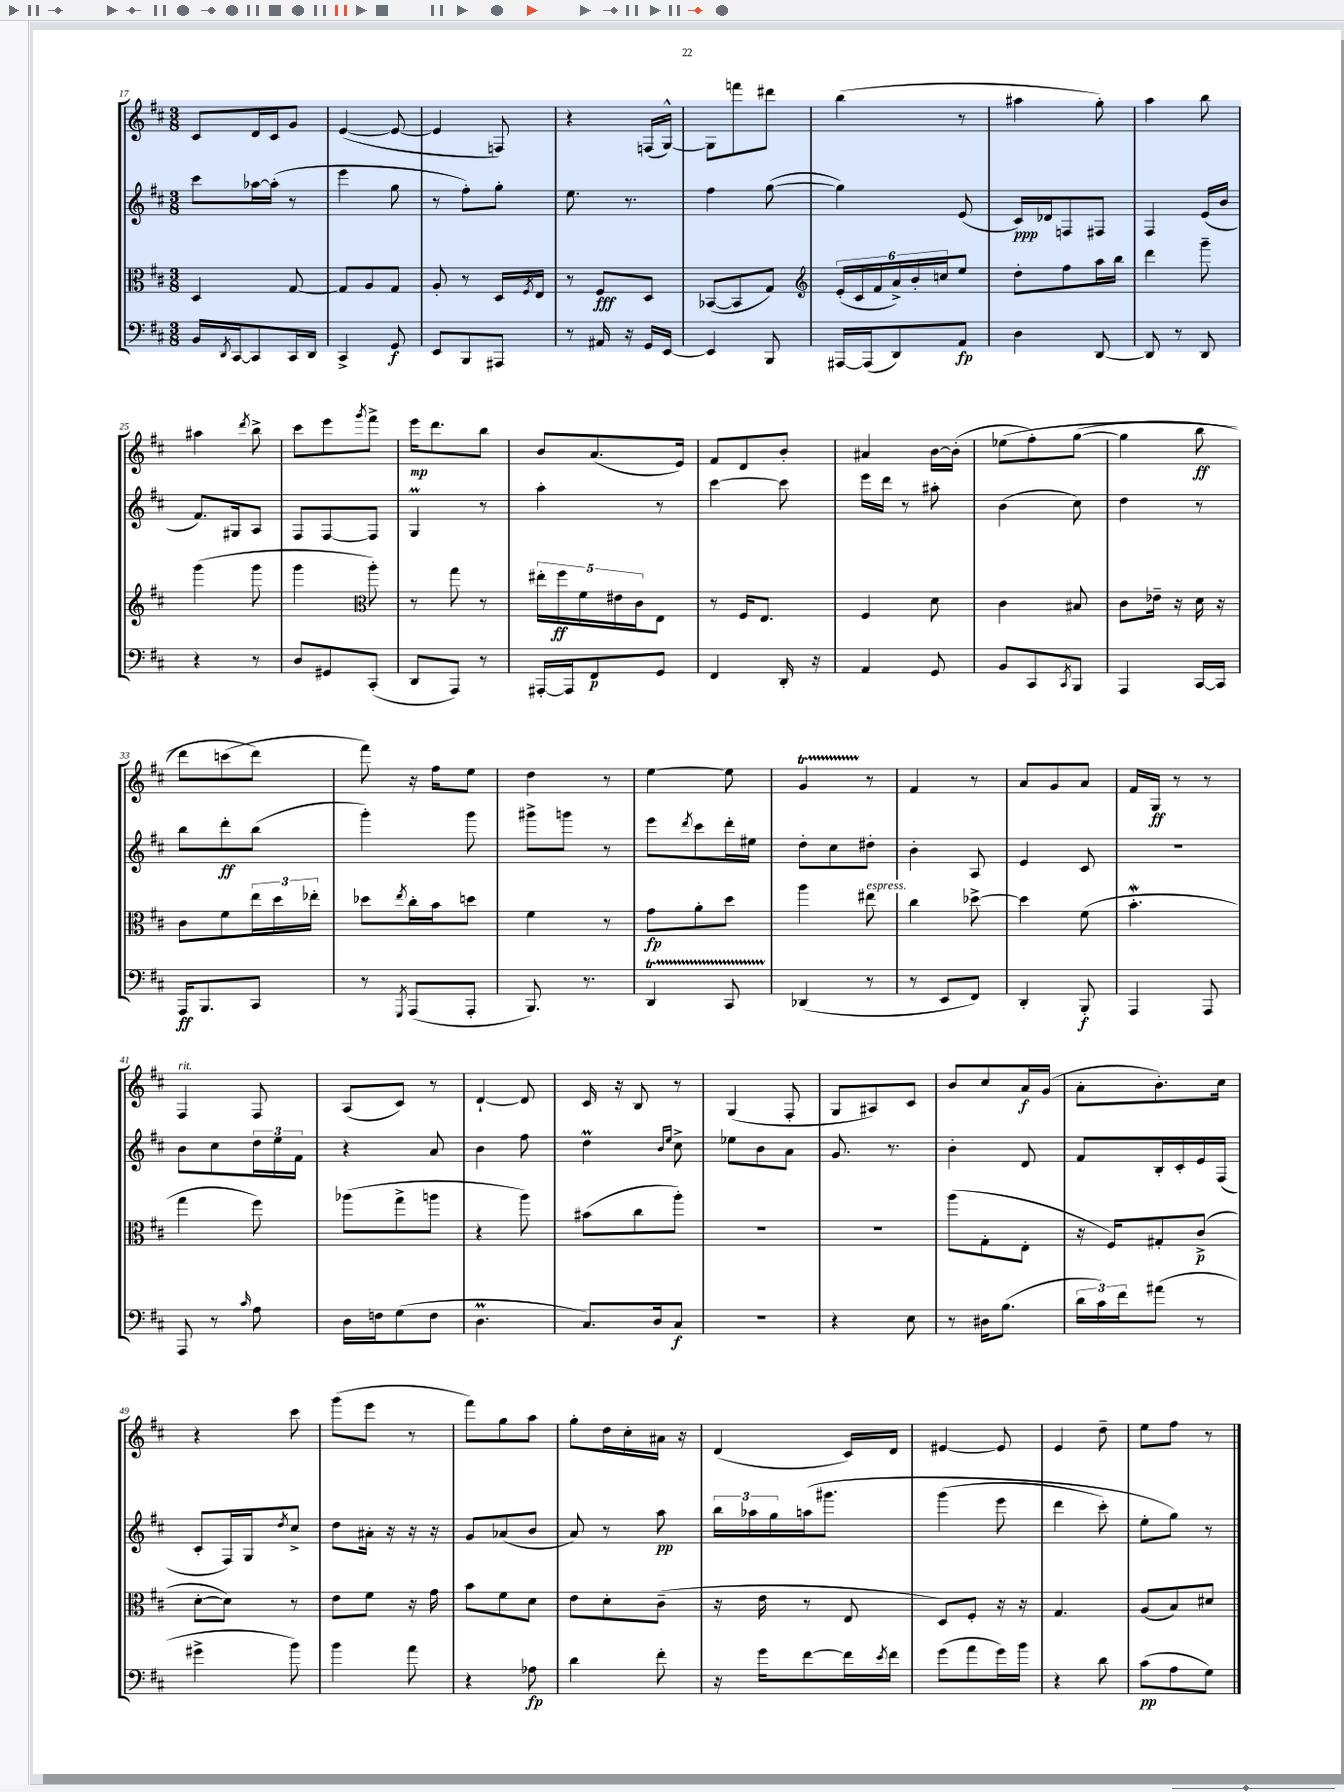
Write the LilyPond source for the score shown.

<<
\new StaffGroup <<
\new Staff = "s0" {
    \clef treble \key d \major \numericTimeSignature \time 3/8
    cis'8 d'16 cis'16 g'8 |
    e'4~( e'8~ |
    e'4 f8) |
    r4 f16( g16~-^) |
    g8 f'''8 dis'''8 |
    b''4( r8 |
    ais''4 g''8-.) |
    a''4 b''8 |
    ais''4 \acciaccatura { d'''8 } b''8-> |
    cis'''8 e'''8 \acciaccatura { g'''8 } fis'''8-> |
    e'''16\mp d'''8. b''8 |
    b'8 a'8.( e'16) |
    fis'8 d'8 b'8-. |
    ais'4 b'16~ b'16-.( |
    ees''8\( fis''8-.) g''8~( |
    g''4 b''8\ff |
    d'''8) c'''8( d'''8\) |
    fis'''8) r16 fis''16 e''8 |
    d''4 r8 |
    e''4~ e''8 |
    g'4\startTrillSpan r8\stopTrillSpan |
    fis'4 r8 |
    a'8 g'8 a'8 |
    fis'16 g16\ff r8 r8 |
    fis4^\markup { \italic "rit." } fis8 |
    a8( cis'8) r8 |
    d'4~-! d'8 |
    cis'16 r16 b8 r8 |
    g4( fis8-. |
    g8 ais8) cis'8 |
    b'8 cis''8 a'16\f g'16( |
    a'8-. b'8.-.) cis''16 |
    r4 cis'''8 |
    g'''8( e'''8 r8 |
    fis'''8) g''8 a''8 |
    g''8-. d''16 cis''16-. ais'16 r16 |
    d'4( cis'16) d'16 |
    eis'4~ eis'8 |
    e'4 d''8-- |
    e''8 fis''8 r8 \bar "|." |
}
\new Staff = "s1" {
    \clef treble \key d \major \numericTimeSignature \time 3/8
    cis'''8 aes''16~ aes''16-.( r8 |
    e'''4 g''8 |
    r8 fis''8-.) g''8-. |
    e''8. r8. |
    fis''4 g''8~( |
    g''4) e'8( |
    cis'16\ppp) des'16 f8 fis8 |
    fis4 e'16( b'16 |
    fis'8.) gis16 a8 |
    fis8 fis8~ fis8 |
    g4\prall r8 |
    a''4-. r8 |
    cis'''4~ cis'''8 |
    e'''16 d'''16 r8 ais''8-. |
    b'4( cis''8) |
    d''4 r8 |
    b''8 d'''8-.\ff b''8( |
    g'''4-.) g'''8 |
    gis'''8-> g'''8 r8 |
    e'''8 \acciaccatura { d'''8 } cis'''8 d'''16-. eis''16 |
    d''8-. cis''8 dis''8-. |
    b'4-. a8 |
    e'4 cis'8 |
    R4. |
    b'8 cis''8 \tuplet 3/2 { d''16 e''16 fis'16 } |
    r4 a'8 |
    b'4 fis''8 |
    d''4\prall \grace { b'16 e''16 } cis''8-> |
    ees''8 b'8 a'8 |
    g'8. r8. |
    b'4-. d'8 |
    fis'8 b16-. cis'16-. e'16 fis16( |
    cis'8-. fis16) g16 \acciaccatura { d''8 } cis''8-> |
    d''8 ais'16-. r16 r16 r16 |
    g'8 aes'8( b'8 |
    a'8) r8 a''8\pp |
    \tuplet 3/2 { b''16 aes''16 g''16 } a''16\( gis'''8. |
    g'''4( e'''8 |
    d'''4 cis'''8-.) |
    e''8-. g''8\) r8 \bar "|." |
}
\new Staff = "s2" {
    \clef alto \key d \major \numericTimeSignature \time 3/8
    d4 g8~ |
    g8 a8 g8 |
    a8-. r8 d16 \acciaccatura { fis8 } e16 |
    r8 fis8\fff d8 |
    bes,8~( bes,8 g8) |
    \clef treble \tuplet 6/4 { e'16-.( cis'16 fis'16 a'16->) b'16-. c''16 } e''8 |
    d''8-. fis''8 a''16 b''16 |
    d'''4 g'''8-- |
    g'''4( g'''8 |
    g'''4 \clef alto a''8-.) |
    r8 g''8 r8 |
    \tuplet 5/4 { eis''16-. fis''16\ff fis'16 eis'16 cis'16 } e8 |
    r8 fis16 e8. |
    fis4 d'8 |
    cis'4 bis8 |
    cis'8 ees'16-- r16 d'16 r16 |
    cis'8 fis'8 \tuplet 3/2 { e''16 d''16 ees''16-. } |
    des''8 \acciaccatura { e''8 } cis''16-. b'16 d''8 |
    fis'4 r8 |
    g'8\fp a'8-. d''8 |
    a''4 eis''8^\markup { \italic "espress." } |
    cis''4 des''8~-> |
    des''4 fis'8( |
    b'4.-.\mordent |
    g''4 fis''8) |
    aes''8( g''8-> a''8 |
    r4 a''8) |
    bis'8( cis''8 a''8-.) |
    R4. |
    r4. |
    a''8( g8-. e8-. |
    r16 fis16) gis8-. cis'8->\p( |
    d'8~-. d'8) r8 |
    e'8 fis'8 r16 g'16 |
    b'8 fis'8 d'8 |
    e'8 d'8-. cis'8--( |
    r16 e'16 r8 e8 |
    d8) fis8-. r16 r16 |
    g4. |
    a8( b8) dis'8 \bar "|." |
}
\new Staff = "s3" {
    \clef bass \key d \major \numericTimeSignature \time 3/8
    b,16 \acciaccatura { d,8 } cis,16~ cis,8 cis,16 d,16 |
    cis,4-> g,8\f |
    e,8 b,,8 ais,,8 |
    r8 ais,16 r16 g,16 e,16~ |
    e,4 b,,8 |
    ais,,16~ ais,,16( d,8) a,8\fp |
    d4 d,8~ |
    d,8 r8 d,8 |
    r4 r8 |
    d8 gis,8 cis,8-.( |
    d,8 a,,8) r8 |
    ais,,16~-. ais,,16 fis,8\p g,8 |
    fis,4 d,16-. r16 |
    a,4 g,8 |
    b,8 cis,8 \acciaccatura { cis,8 } b,,8 |
    a,,4 cis,16~ cis,16 |
    a,,16\ff b,,8. cis,8 |
    r8 \acciaccatura { g,,8 } a,,8( a,,8-. |
    b,,8.) r8. |
    d,4\startTrillSpan cis,8 |
    des,4\stopTrillSpan( r8 |
    r8 e,8 fis,8) |
    d,4-. b,,8-.\f |
    a,,4 a,,8 |
    a,,8 r8 \grace { cis'16 } a8 |
    d16 f16 g8( f8 |
    d4.\prall |
    cis8.) d16 cis8\f |
    R4. |
    r4 e8 |
    r8 dis16 b8.( |
    \tuplet 3/2 { d'16 cis'16) fis'16 } ais'8( r8 |
    gis'4-> b'8) |
    b'4 a'8 |
    r4 aes8\fp |
    d'4 fis'8-. |
    r16 g'16 fis'8~ fis'16 \acciaccatura { e'8 } fis'16 |
    g'8( a'8 g'16) b'16 |
    r4 d'8 |
    cis'8\pp( a8 g8) \bar "|." |
}
>>
>>
\layout { \context { \Score currentBarNumber = #17 } }
